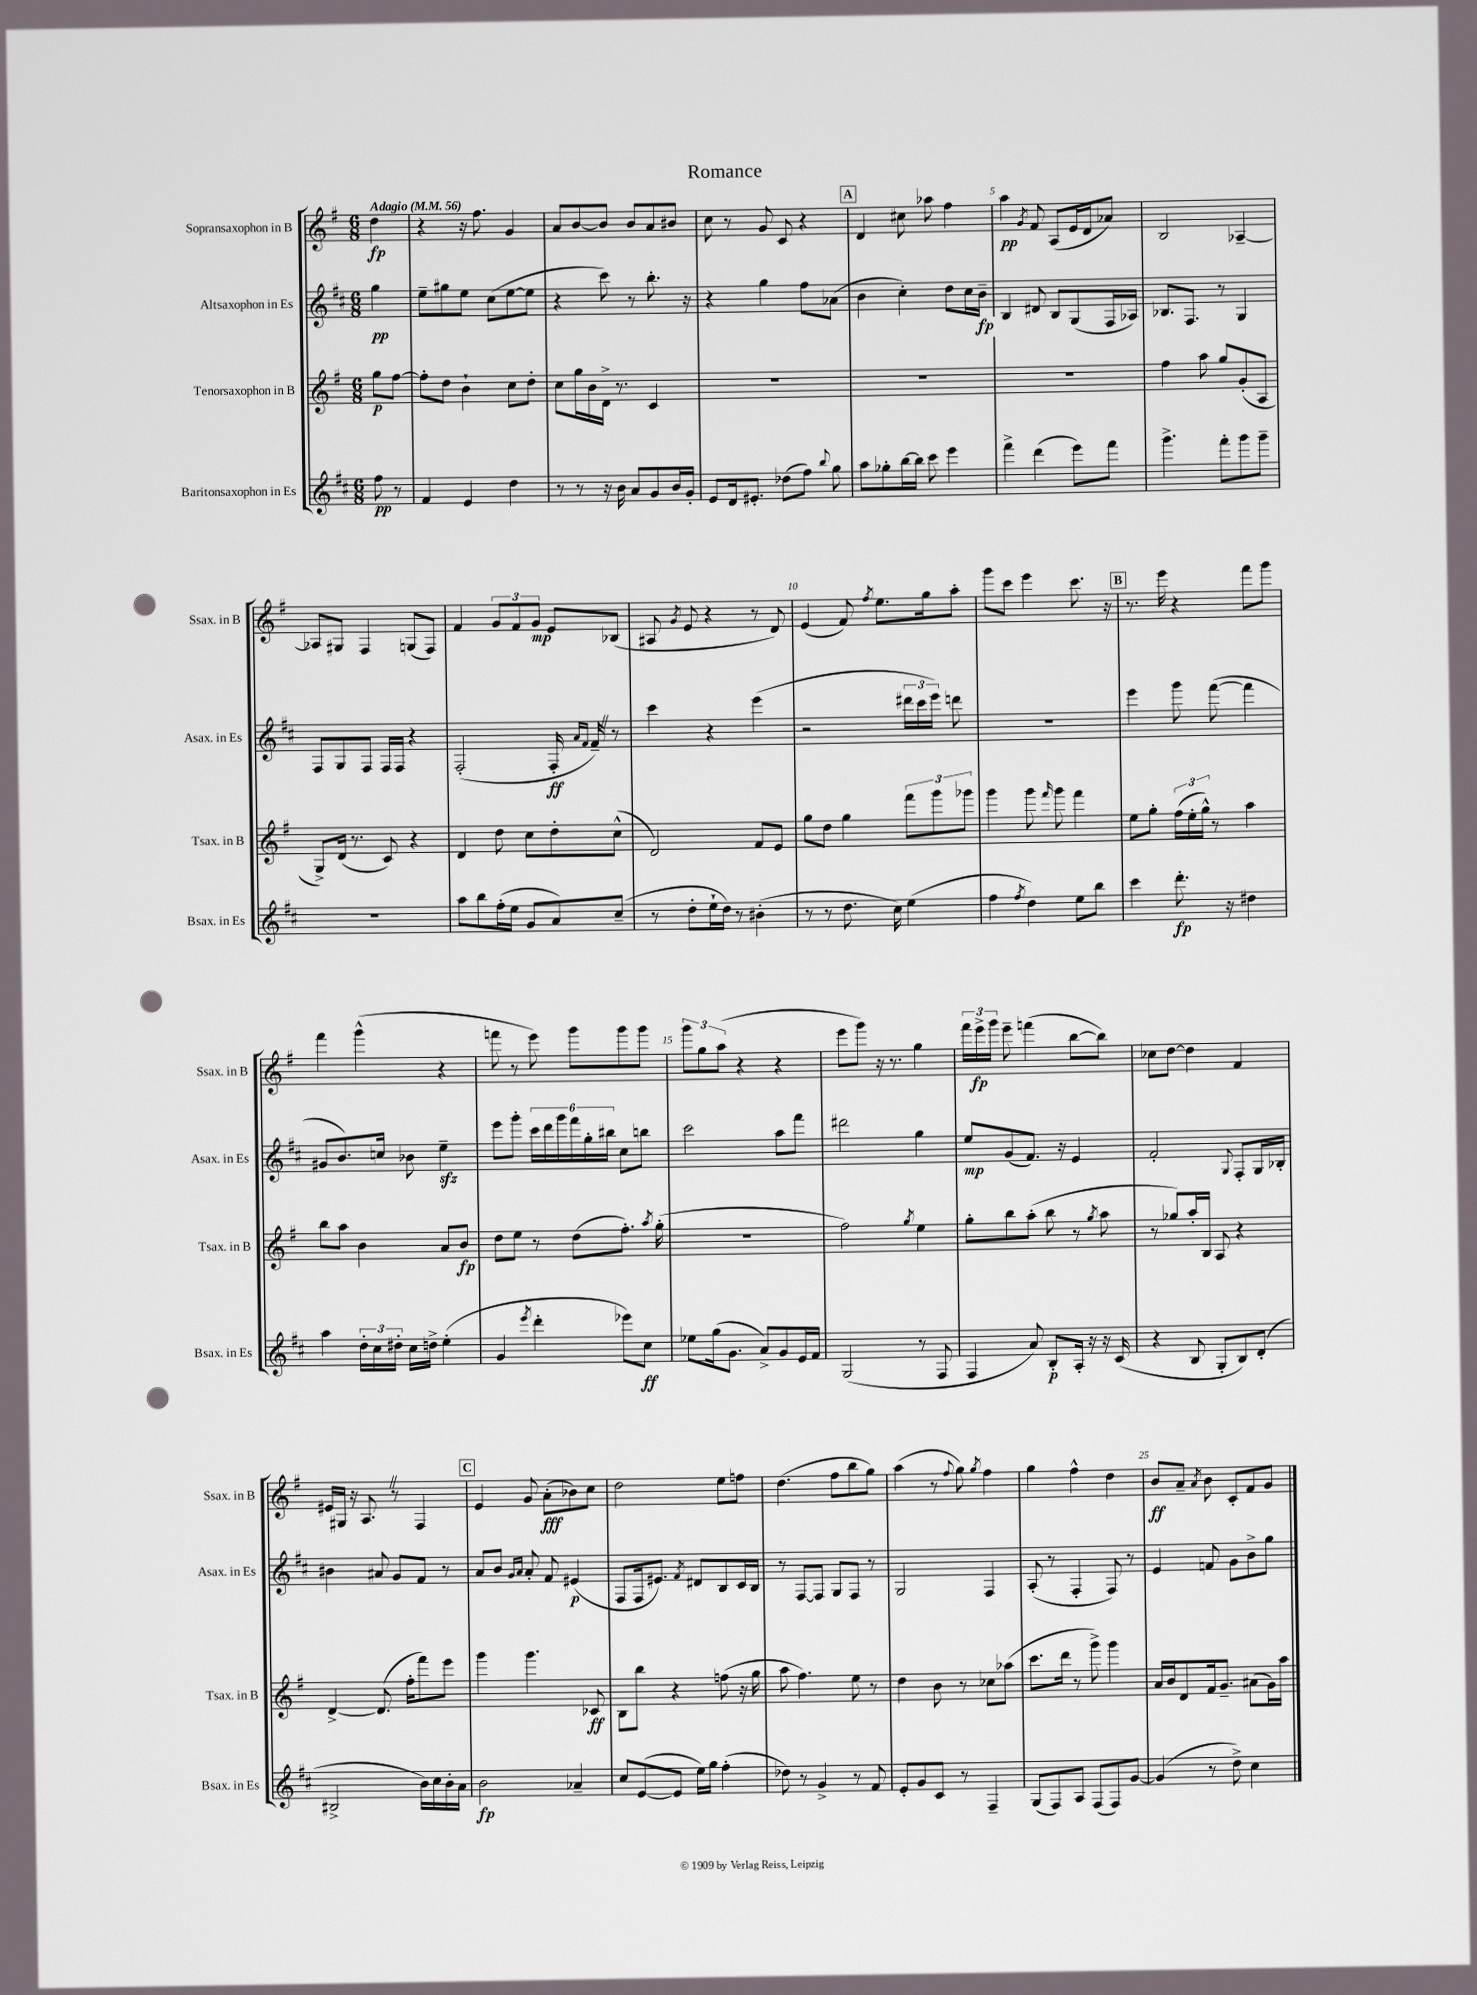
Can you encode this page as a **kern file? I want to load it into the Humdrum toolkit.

**kern	**dynam	**kern	**dynam	**kern	**dynam	**kern	**dynam
*part4	*part4	*part3	*part3	*part2	*part2	*part1	*part1
*staff4	*staff4	*staff3	*staff3	*staff2	*staff2	*staff1	*staff1
*I"Baritonsaxophon in Es	*	*I"Tenorsaxophon in B	*	*I"Altsaxophon in Es	*	*I"Sopransaxophon in B	*
*I'Bsax. in Es	*	*I'Tsax. in B	*	*I'Asax. in Es	*	*I'Ssax. in B	*
*clefG2	*	*clefG2	*	*clefG2	*	*clefG2	*
*k[f#c#]	*	*k[f#]	*	*k[f#c#]	*	*k[f#]	*
*M6/8	*	*M6/8	*	*M6/8	*	*M6/8	*
*MM56	*	*MM56	*	*MM56	*	*MM56	*
=	=	=	=	=	=	=	=
!	!	!	!	!	!	!LO:TX:a:B:t=Adagio	!
8ff#\	pp	8gg\L	p	4gg\	pp	4dd\	fp
8r	.	[8ff#\J	.	.	.	.	.
=1	=1	=1	=1	=1	=1	=1	=1
4f#/	.	8ff#'\L]	.	8ee~\L	.	4r	.
.	.	8dd\J	.	8gg#X\	.	.	.
4e/	.	4b`\	.	8ee\J	.	16r	.
.	.	.	.	.	.	8.ff#\	.
.	.	.	.	(8cc#\L	.	.	.
4dd\	.	8cc\L	.	[8ee\	.	4g/	.
.	.	8dd'\J	.	8ee\J]	.	.	.
=2	=2	=2	=2	=2	=2	=2	=2
8r	.	8cc\L	.	4r	.	8a/L	.
8r	.	16gg\L	.	.	.	[8b/	.
.	.	16b\	.	.	.	.	.
16r	.	16d^\JJ	.	8ccc#\)	.	8b/J]	.
16b\	.	8.r	.	.	.	.	.
8a/L	.	.	.	8r	.	8b/L	.
8g/	.	4c/	.	8.bb'\	.	8a/	.
16b/L	.	.	.	.	.	8b#X/J	.
16g'/JJ	.	.	.	16r	.	.	.
=3	=3	=3	=3	=3	=3	=3	=3
8e/L	.	2.r	.	4r	.	8cc\	.
16d/k	.	.	.	.	.	8r	.
8.e#X'/J	.	.	.	.	.	.	.
.	.	.	.	4gg\	.	8g/	.
(8dd-X\L	.	.	.	.	.	8c/	.
8ff#\J)	.	.	.	8ff#\L	.	4r	.
8qqbb/	.	.	.	.	.	.	.
8gg\	.	.	.	(8a-X\J	.	.	.
!!LO:REH:place=s1:t=A
=4	=4	=4	=4	=4	=4	=4	=4
8aa\L	.	2.r	.	4b\	.	4d/	.
8gg-X'\	.	.	.	.	.	.	.
[16bb\L	.	.	.	4cc#'\)	.	8cc#X\	.
16bb\JJ]	.	.	.	.	.	.	.
8ccc#\	.	.	.	.	.	8aa-X\	.
4eee\	.	.	.	8dd\L	.	4ff#\	.
.	.	.	.	16cc#\L	.	.	.
.	.	.	.	16b~\JJ	fp	.	.
=5	=5	=5	=5	=5	=5	=5	=5
4fff#^\	.	2.r	.	4B/	.	4aa\	pp
.	.	.	.	.	.	8qg/	.
(4ddd\	.	.	.	8d#X/	.	8f#/	.
.	.	.	.	8B/L	.	(8A/L	.
8eee\L)	.	.	.	(8G/	.	16e/L	.
.	.	.	.	.	.	16d/J	.
8fff#\J	.	.	.	16F#/L	.	8a-X/J)	.
.	.	.	.	16A-X/JJ)	.	.	.
=6	=6	=6	=6	=6	=6	=6	=6
4.ggg^\	.	4ff#\	.	8.B-X/L	.	2B/	.
.	.	.	.	8.F#/J	.	.	.
.	.	8aa\	.	.	.	.	.
8fff#'\L	.	8gg/L	.	8r	.	.	.
8ggg\	.	(8g'/	.	4G/	.	[4A-X~/	.
8ggg~\J	.	8A/J	.	.	.	.	.
!!LO:LB:g=z
=7	=7	=7	=7	=7	=7	=7	=7
2.r	.	8G^/L)	.	8F#/L	.	8A-X/L]	.
.	.	(16d/Jk	.	8G/	.	8G#X/J	.
.	.	8.r	.	.	.	.	.
.	.	.	.	8F#/J	.	4F#/	.
.	.	8c/)	.	16F#/LL	.	.	.
.	.	.	.	16F#/JJ	.	.	.
.	.	4r	.	4r	.	(8Gn/L	.
.	.	.	.	.	.	8F#/J)	.
=8	=8	=8	=8	=8	=8	=8	=8
8aa\L	.	4d/	.	(2F#'/	.	4f#/	.
8bb\	.	.	.	.	.	.	.
(16ff#'\L	.	8dd\	.	.	.	12g/L	.
16ee\JJ	.	.	.	.	.	.	.
.	.	.	.	.	.	12f#/	.
8g/L	.	8cc\L	.	.	.	.	.
.	.	.	.	.	.	12g/J	mp
8a/)	.	8dd'\	.	16F#'/	ff	8e/L	.
.	.	.	.	16qqa/LL	.	.	.
.	.	.	.	16qqf#/JJ	.	.	.
.	.	.	.	16f#~Z/)	.	.	.
(8cc#~/J	.	(8cc^^\J	.	8r	.	(8B-X/J	.
=9	=9	=9	=9	=9	=9	=9	=9
8r	.	2d/)	.	4ccc#\	.	8A#X/	.
.	.	.	.	.	.	8qg/	.
8dd'\L	.	.	.	.	.	8e/	.
16ee`\L	.	.	.	4r	.	4r	.
16dd\JJ)	.	.	.	.	.	.	.
8r	.	.	.	.	.	.	.
(4b#X'\	.	8f#/L	.	(4eee\	.	8r	.
.	.	8e/J	.	.	.	8d/)	.
=10	=10	=10	=10	=10	=10	=10	=10
8r	.	8gg\L	.	2r	.	(4e/	.
8r	.	8dd\J	.	.	.	.	.
8.dd\	.	4gg\	.	.	.	8f#/)	.
.	.	.	.	.	.	8qff#/	.
.	.	.	.	.	.	8.ee\L	.
16cc#\)	.	.	.	.	.	.	.
(4ee\	.	12fff#\L	.	24ddd#X\LL	.	.	.
.	.	.	.	24ccc#\	.	.	.
.	.	.	.	.	.	16gg\k	.
.	.	12ggg\	.	24eee\JJ)	.	.	.
.	.	.	.	8dddn\	.	8aa'\J	.
.	.	12ggg-X\J	.	.	.	.	.
=11	=11	=11	=11	=11	=11	=11	=11
4ff#\	.	4ggg\	.	2.r	.	8ggg\L	.
.	.	.	.	.	.	8ccc\J	.
8qff#/	.	.	.	.	.	.	.
4dd\)	.	8ggg\	.	.	.	4eee\	.
.	.	16qqfff#/	.	.	.	.	.
.	.	8ggg\	.	.	.	.	.
8ee\L	.	4fff#\	.	.	.	8.ccc\	.
8bb\J	.	.	.	.	.	.	.
.	.	.	.	.	.	16r	.
!!LO:REH:place=s1:t=B
=12	=12	=12	=12	=12	=12	=12	=12
4ccc#\	.	8ee\L	.	4eee\	.	8.r	.
.	.	8gg'\J	.	.	.	.	.
.	.	.	.	.	.	16eee\	.
8.ddd'\	fp	(24ff#\LL	.	8ggg\	.	4r	.
.	.	24ee'\	.	.	.	.	.
.	.	24gg^^\JJ)	.	.	.	.	.
.	.	8r	.	([8fff#\	.	.	.
16r	.	.	.	.	.	.	.
4dd#X\	.	4aa\	.	4fff#\]	.	8fff#\L	.
.	.	.	.	.	.	8ggg\J	.
!!LO:LB:g=z
=13	=13	=13	=13	=13	=13	=13	=13
4aa\	.	8bb\L	.	8g#X/L	.	4fff#\	.
.	.	8aa\J	.	8.b/)	.	.	.
24dd'\LL	.	4b\	.	.	.	(4ggg^^\	.
24cc#\	.	.	.	.	.	.	.
.	.	.	.	16ccn/Jk	.	.	.
24dd#X'\JJ	.	.	.	.	.	.	.
16cc#\LL	.	.	.	8b-X\	.	.	.
16ddn^\JJ	.	.	.	.	.	.	.
(4ee'\	.	8a/L	.	4eezz~\	.	4r	.
.	.	8b/J	fp	.	.	.	.
=14	=14	=14	=14	=14	=14	=14	=14
4g/	.	8dd\L	.	8eee\L	.	8fffn\	.
.	.	8ee\J	.	8ggg'\J	.	8r	.
8qeee/	.	.	.	.	.	.	.
4ddd'\	.	8r	.	24ccc#\LL	.	8eee\)	.
.	.	.	.	24ddd\	.	.	.
.	.	.	.	24ggg\	.	.	.
.	.	(8dd\L	.	24fff#\	.	8ggg\L	.
.	.	.	.	24gg'\	.	.	.
.	.	.	.	24bb#X\JJ	.	.	.
8eee-X\L)	.	8.ff#'\J)	.	8cc#\L	.	8ggg\	.
8cc#\J	ff	.	.	8bbn\J	.	8ggg\J	.
.	.	8qaa/	.	.	.	.	.
.	.	(16gg'\	.	.	.	.	.
=15	=15	=15	=15	=15	=15	=15	=15
8ee-X\L	.	2.r	.	2ccc#\	.	12ggg\L	.
.	.	.	.	.	.	12gg\	.
(16gg\k	.	.	.	.	.	.	.
.	.	.	.	.	.	(12aa\J	.
8.g\J	.	.	.	.	.	.	.
.	.	.	.	.	.	4r	.
8a^/L)	.	.	.	.	.	.	.
8g/	.	.	.	8aa\L	.	4r	.
16e/L	.	.	.	8fff#\J	.	.	.
16f#/JJ	.	.	.	.	.	.	.
=16	=16	=16	=16	=16	=16	=16	=16
(2G/	.	2ff#\)	.	2ddd#X\	.	8eee\L	.
.	.	.	.	.	.	8ggg\J)	.
.	.	.	.	.	.	16r	.
.	.	.	.	.	.	8.r	.
.	.	8qgg/	.	.	.	.	.
8r	.	4ee\	.	4gg\	.	4gg\	.
8F#/	.	.	.	.	.	.	.
=17	=17	=17	=17	=17	=17	=17	=17
4F#/	.	8gg'\L	.	8ee/L	mp	24fff#\LL	.
.	.	.	.	.	.	24eee^\	fp
.	.	.	.	.	.	24ggg\JJ	.
.	.	8bb\	.	(8g/	.	8eee~\	.
8a/)	.	(8aa'\J	.	8.f#/J)	.	(4fffn\	.
8B'/L	p	8bb\	.	.	.	.	.
.	.	.	.	16r	.	.	.
16A'/Jk	.	8r	.	4e/	.	[8bb\L	.
16r	.	.	.	.	.	.	.
.	.	8qgg/	.	.	.	.	.
16r	.	8aa\	.	.	.	8bb\J])	.
(16c#/	.	.	.	.	.	.	.
=18	=18	=18	=18	=18	=18	=18	=18
4r	.	8r	.	2f#'/	.	8cc-X\L	.
.	.	8gg-X/L)	.	.	.	[8dd\J	.
8B/	.	16aa'/L	.	.	.	4dd\]	.
.	.	16B/JJ	.	.	.	.	.
8G'/L	.	8A/	.	.	.	.	.
.	.	.	.	8qqG/	.	.	.
8B/)	.	4r	.	8F#'/L	.	4f#/	.
(8d'/J	.	.	.	16G/L	.	.	.
.	.	.	.	16B-X'/JJ	.	.	.
!!LO:LB:g=z
=19	=19	=19	=19	=19	=19	=19	=19
2B#X^/	.	[4d^/	.	4b#X\	.	16e#X/LL	.
.	.	.	.	.	.	16G#X/JJ	.
.	.	.	.	.	.	16r	.
.	.	.	.	.	.	8.AZ/	.
.	.	(8.d/]	.	8a#X/	.	.	.
.	.	.	.	8g/L	.	8r	.
.	.	16ff#'\KL	.	.	.	.	.
16b\LL)	.	8fff#\)	.	8f#/J	.	4F#/	.
16cc#\	.	.	.	.	.	.	.
16b'\	.	8eee\J	.	8r	.	.	.
16a\JJ	.	.	.	.	.	.	.
!!LO:REH:place=s1:t=C
=20	=20	=20	=20	=20	=20	=20	=20
2b\	fp	4ggg\	.	8a/L	.	4e/	.
.	.	.	.	8b/J	.	.	.
.	.	.	.	16qqg/LL	.	.	.
.	.	.	.	16qqa/JJ	.	.	.
.	.	4.ggg\	.	8a'/	.	8g/	.
.	.	.	.	8f#/	.	(8a'\L	fff
4a-X~/	.	.	.	(4e#X/	p	8b-X\)	.
.	.	8c-X/	ff	.	.	8cc\J	.
=21	=21	=21	=21	=21	=21	=21	=21
8cc#/L	.	8B\L	.	8F#/L	.	2dd\	.
([8e/	.	8bb\J	.	16F#/k	.	.	.
.	.	.	.	8.e#X/J)	.	.	.
8e/J]	.	4r	.	.	.	.	.
.	.	.	.	8qf#/	.	.	.
16ee\LL)	.	.	.	8d#X/L	.	.	.
16gg\JJ	.	.	.	.	.	.	.
(4ff#'\	.	(8ffn\	.	8B/	.	8ee\L	.
.	.	16r	.	16c#/L	.	8ffn\J	.
.	.	16gg\	.	16B/JJ	.	.	.
=22	=22	=22	=22	=22	=22	=22	=22
8dd-X\)	.	8aa\	.	8r	.	(4.dd\	.
8r	.	4.ff#\)	.	[8F#/L	.	.	.
4g^/	.	.	.	8F#/J]	.	.	.
.	.	.	.	8G/L	.	8ff#\L	.
8r	.	8ee\	.	8F#/J	.	8bb\	.
8f#/	.	8r	.	8r	.	8gg\J)	.
=23	=23	=23	=23	=23	=23	=23	=23
8e'/L	.	4dd\	.	2G/	.	(4aa\	.
8g/	.	.	.	.	.	.	.
8c#/J	.	8b\	.	.	.	8r	.
.	.	.	.	.	.	8qqff#/	.
8r	.	8r	.	.	.	8gg\)	.
.	.	.	.	.	.	8qgg/	.
4F#~/	.	8cc-X\L	.	4F#/	.	4ff#\	.
.	.	(8aa-X\J	.	.	.	.	.
=24	=24	=24	=24	=24	=24	=24	=24
(8G/L	.	8.ccc\L	.	(8A'/	.	4gg\	.
8F#/)	.	.	.	8r	.	.	.
.	.	16ddd\Jk	.	.	.	.	.
8A/J	.	8r	.	4F#'/	.	4ff#^^\	.
(8F#/L	.	8ggg^\)	.	.	.	.	.
8F#/)	.	4ggg\	.	8F#/)	.	4dd\	.
[8g/J	.	.	.	8r	.	.	.
=25	=25	=25	=25	=25	=25	=25	=25
(4g/]	.	16a/LL	.	4e/	.	8b/L	ff
.	.	16b/J	.	.	.	.	.
.	.	8d/	.	.	.	8a~/J	.
.	.	.	.	.	.	8qa/	.
8r	.	16f#/k	.	8fn/	.	8b\	.
.	.	8.g~/J	.	.	.	.	.
8dd^\)	.	.	.	8g\L	.	8c'/L	.
4cc#\	.	(8a#X\L	.	8b^\	.	8f#/	.
.	.	16g\L)	.	8gg\J	.	8g/J	.
.	.	16aa\JJ	.	.	.	.	.
==	==	==	==	==	==	==	==
*-	*-	*-	*-	*-	*-	*-	*-
